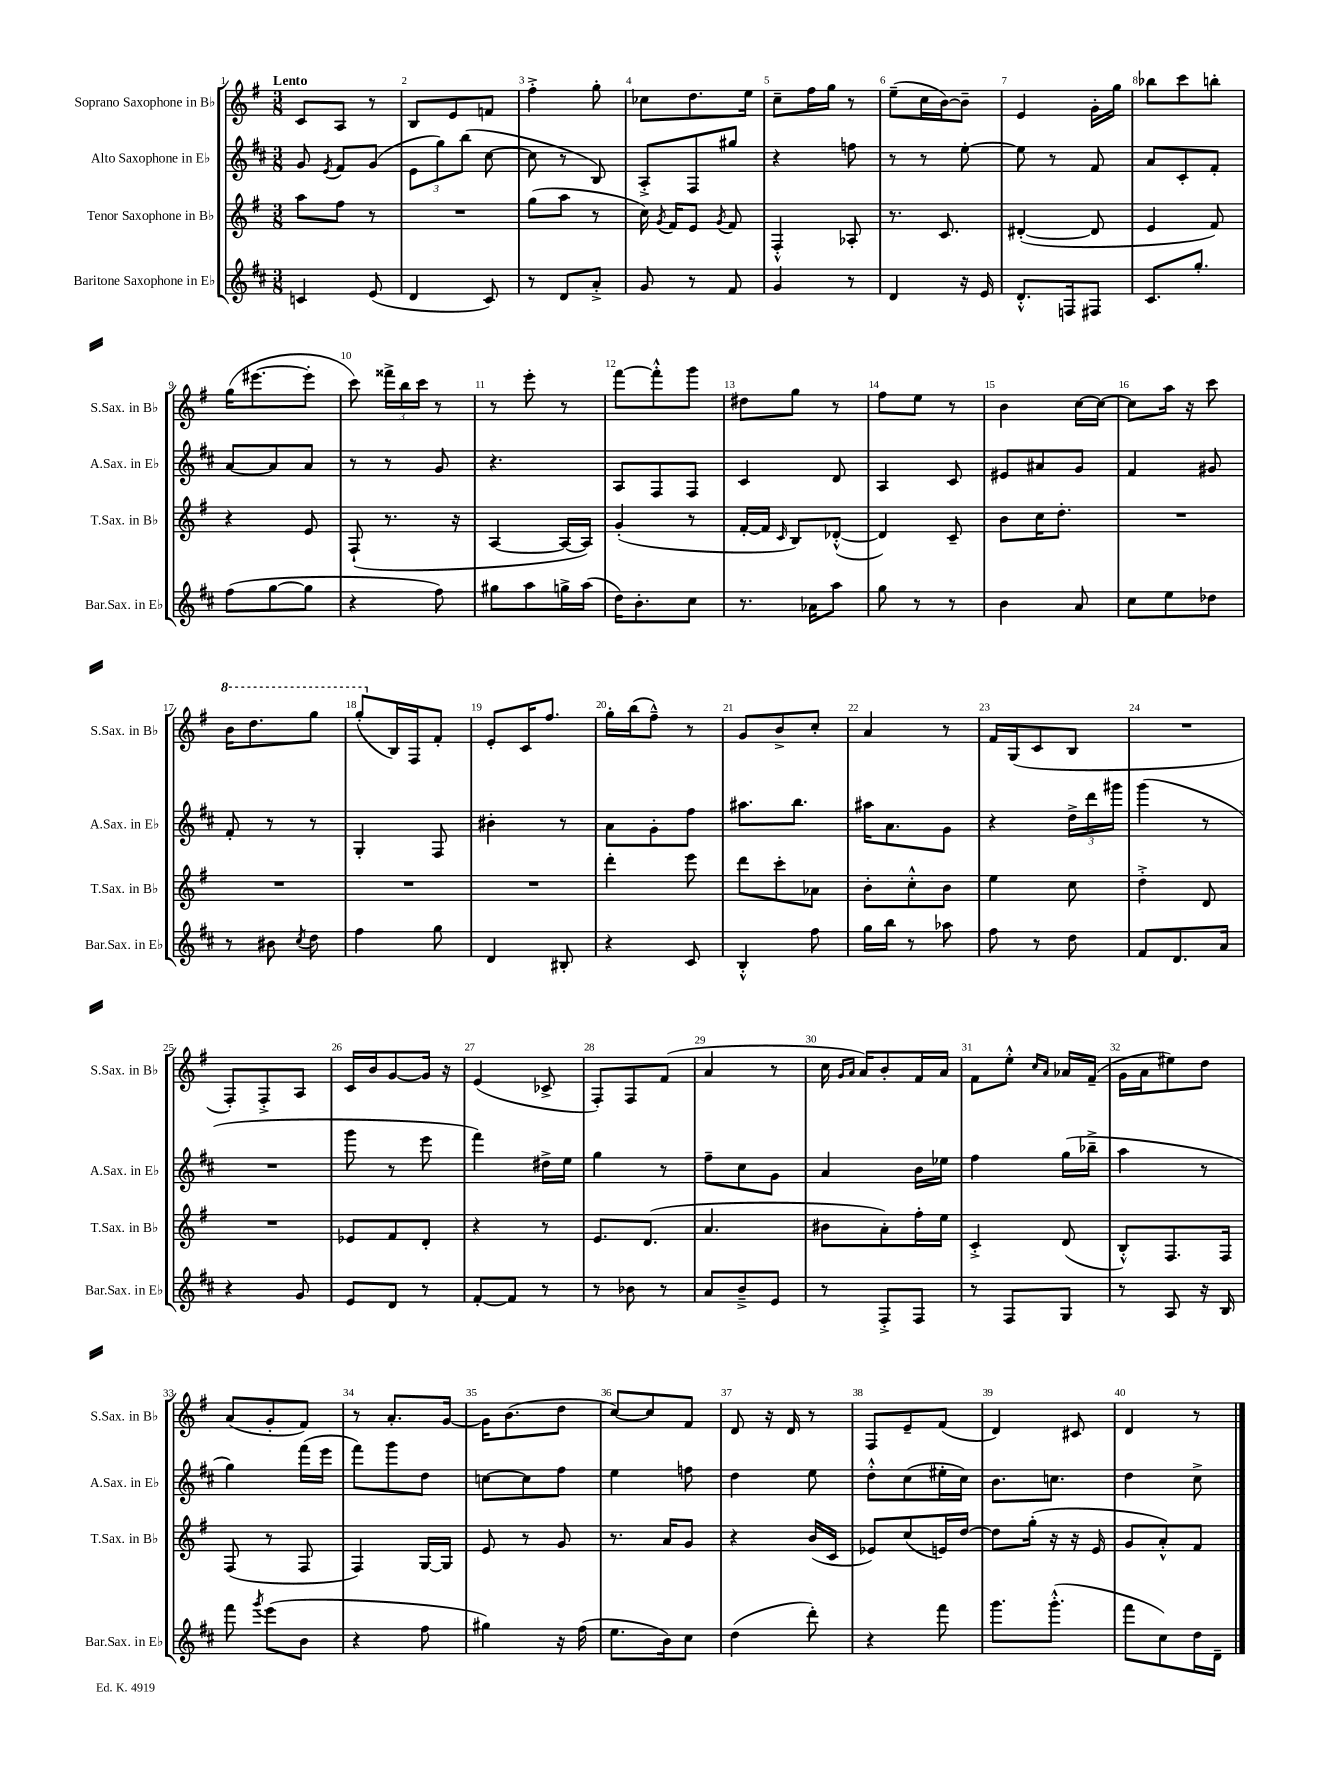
<<
\new StaffGroup <<
\new Staff = "s0" \with { instrumentName = "Soprano Saxophone in Bb" shortInstrumentName = "S.Sax. in Bb" } {
    \clef treble \key g \major \numericTimeSignature \time 3/8 \tempo "Lento"
    \autoBeamOff c'8[ a8] r8 |
    b8[ e'8 f'8] |
    fis''4-.-> g''8-. |
    ces''8[ d''8. e''16] |
    c''8[-- fis''16 g''16] r8 |
    e''8[--( c''16 b'16~) b'8]-- |
    e'4 g'16[-. g''16] |
    bes''8[ c'''8 b''8]-. |
    g''16[( eis'''8.~ eis'''8]-. |
    c'''8) \tuplet 3/2 { fisis'''16[-> b''16 c'''16] } r8 |
    r8 e'''8-. r8 |
    fis'''8[~ fis'''8-.-^ g'''8] |
    dis''8[ g''8] r8 |
    fis''8[ e''8] r8 |
    b'4 c''16[~ c''16]~ |
    c''8[ a''16] r16 c'''8 |
    \ottava #1 b''16[ d'''8. g'''8] |
    g'''8[-.( \ottava #0 b16) fis16 fis'8]-. |
    e'8[-. c'16 fis''8.] |
    g''16[-. b''16( fis''8]---^) r8 |
    g'8[ b'8-> c''8]-. |
    a'4 r8 |
    fis'16[ g16( c'8 b8] |
    R4. |
    fis8[-.) fis8-.-> a8] |
    c'16[ b'16 g'8~ g'16] r16 |
    e'4( ces'8-> |
    fis8[-.) fis8 fis'8]( |
    a'4 r8 |
    c''16 \grace { g'16[ a'16] } a'16[) b'8-. fis'16 a'16] |
    fis'8[ e''8]-.-^ \grace { c''16[ a'16] } aes'16[ fis'16]--( |
    g'16[ a'16 eis''8) d''8] |
    a'8[( g'8-. fis'8]) |
    r8 a'8.[-. g'16]~ |
    g'16[ b'8.( d''8] |
    c''8[~) c''8 fis'8] |
    d'8 r16 d'16 r8 |
    fis8[ e'8-- fis'8]( |
    d'4) cis'8 |
    d'4 r8 \bar "|." |
}
\new Staff = "s1" \with { instrumentName = "Alto Saxophone in Eb" shortInstrumentName = "A.Sax. in Eb" } {
    \clef treble \key d \major \numericTimeSignature \time 3/8
    \autoBeamOff g'8 \acciaccatura { e'8 } fis'8[ g'8]( |
    \tuplet 3/2 { e'8[ g''8) b''8]( } cis''8~ |
    cis''8 r8 b8) |
    a8[-.-> fis8 gis''8] |
    r4 f''8 |
    r8 r8 e''8~-. |
    e''8 r8 fis'8 |
    a'8[ cis'8-. fis'8]-. |
    a'8[~ a'8 a'8] |
    r8 r8 g'8 |
    r4. |
    a8[ fis8 fis8] |
    cis'4 d'8 |
    a4 cis'8 |
    eis'8[ ais'8 g'8] |
    fis'4 gis'8 |
    fis'8-. r8 r8 |
    g4-. fis8 |
    bis'4-. r8 |
    a'8[ g'8-. fis''8] |
    ais''8.[ b''8.] |
    ais''16[ a'8. g'8] |
    r4 \tuplet 3/2 { d''16[-> d'''16 gis'''16] } |
    g'''4( r8 |
    R4. |
    g'''8 r8 e'''8 |
    fis'''4) dis''16[-> e''16] |
    g''4 r8 |
    fis''8[-- cis''8 g'8] |
    a'4 b'16[ ees''16] |
    fis''4 g''16[( bes''16]---> |
    a''4 r8 |
    g''4) fis'''16[( e'''16] |
    fis'''8[) g'''8 d''8] |
    c''8[~ c''8 fis''8] |
    e''4 f''8 |
    d''4 e''8 |
    d''8[-.-^ cis''8( eis''16-. cis''16]) |
    b'8.[ c''8.] |
    d''4 cis''8-> \bar "|." |
}
\new Staff = "s2" \with { instrumentName = "Tenor Saxophone in Bb" shortInstrumentName = "T.Sax. in Bb" } {
    \clef treble \key g \major \numericTimeSignature \time 3/8
    \autoBeamOff a''8[ fis''8] r8 |
    R4. |
    g''8[( a''8] r8 |
    c''16) \acciaccatura { g'8 } fis'16[ e'8] \acciaccatura { g'8 } fis'8 |
    fis4-.-^ aes8-. |
    r8. c'8. |
    dis'4~-.( dis'8 |
    e'4 fis'8) |
    r4 e'8 |
    fis8-!( r8. r16 |
    a4~ a16[~ a16]) |
    g'4-.( r8 |
    fis'16[~-. fis'16] \grace { c'16 } b8[) des'8]~-.-^( |
    des'4) c'8-- |
    b'8[ c''16 d''8.]-. |
    R4. |
    R4. |
    R4. |
    R4. |
    d'''4-. e'''8 |
    d'''8[ c'''8-. aes'8] |
    b'8[-. c''8-.-^ b'8] |
    e''4 c''8 |
    d''4-.-> d'8 |
    R4. |
    ees'8[ fis'8 d'8]-. |
    r4 r8 |
    e'8.[ d'8.]( |
    a'4. |
    bis'8[ a'8-.) fis''16-. e''16] |
    c'4-.-> d'8( |
    b8[-.-^) fis8. fis16] |
    fis8( r8 fis8 |
    fis4) g16[~ g16] |
    e'8 r8 g'8 |
    r8. a'16[ g'8] |
    r4 b'16[( c'16] |
    ees'8[) c''8( e'16) d''16]~ |
    d''8[ g''16]-.( r16 r16 e'16 |
    g'8[ a'8-.-^) fis'8] \bar "|." |
}
\new Staff = "s3" \with { instrumentName = "Baritone Saxophone in Eb" shortInstrumentName = "Bar.Sax. in Eb" } {
    \clef treble \key d \major \numericTimeSignature \time 3/8
    \autoBeamOff c'4 e'8( |
    d'4 cis'8) |
    r8 d'8[ a'8]-.-> |
    g'8 r8 fis'8 |
    g'4 r8 |
    d'4 r16 e'16 |
    d'8.[-.-^ f16 fis8] |
    cis'8.[ g''8.]-. |
    fis''8[( g''8~ g''8] |
    r4 fis''8) |
    gis''8[ a''8 g''16-> a''16]( |
    d''16[) b'8.-. cis''8] |
    r8. aes'16[ a''8] |
    g''8 r8 r8 |
    b'4 a'8 |
    cis''8[ e''8 des''8] |
    r8 bis'8 \acciaccatura { cis''8 } d''8 |
    fis''4 g''8 |
    d'4 bis8-. |
    r4 cis'8 |
    b4-.-^ fis''8 |
    g''16[ b''16] r8 aes''8 |
    fis''8 r8 d''8 |
    fis'8[ d'8. a'16] |
    r4 g'8 |
    e'8[ d'8] r8 |
    fis'8[~-. fis'8] r8 |
    r8 bes'8 r8 |
    a'8[ b'8---> e'8] |
    r8 fis8[-.-> fis8] |
    r8 fis8[ g8] |
    r8 a8 r16 b16 |
    fis'''8 \acciaccatura { g'''8 } e'''8[( b'8] |
    r4 fis''8 |
    gis''4) r16 fis''16( |
    e''8.[ b'16) cis''8] |
    d''4( d'''8-.) |
    r4 fis'''8 |
    g'''8.[ g'''8.]-.-^( |
    fis'''8[ cis''8) d''16 d'16]-- \bar "|." |
}
>>
>>
\layout { \context { \Score \override BarNumber.break-visibility = ##(#f #t #t) barNumberVisibility = #all-bar-numbers-visible } }
